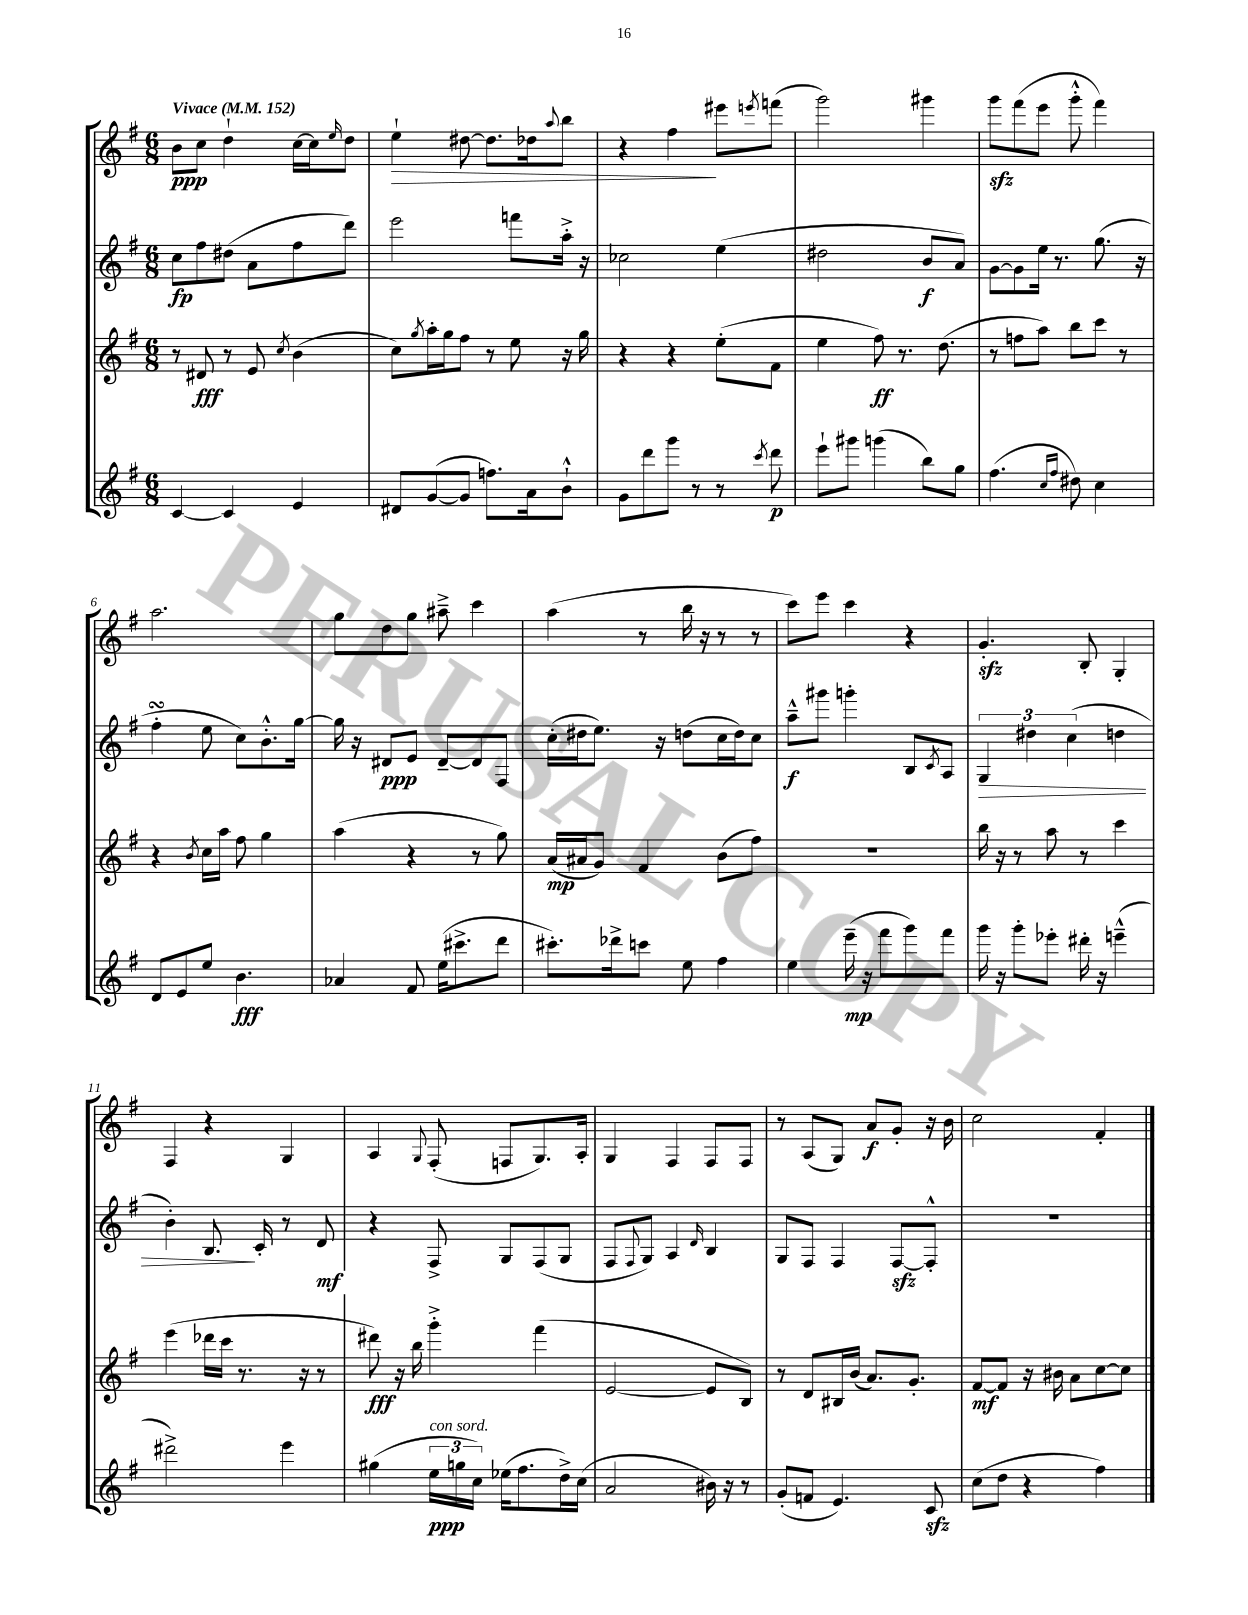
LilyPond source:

<<
\new StaffGroup <<
\new Staff = "s0" {
    \clef treble \key g \major \numericTimeSignature \time 6/8 \tempo "Vivace" 4 = 152
    b'8\ppp c''8 d''4-! c''16~ c''16 \grace { e''16 } d''8 |
    e''4-!\> dis''8~ dis''8. des''16 \appoggiatura { a''8 } b''8 |
    r4 fis''4\! eis'''8 \acciaccatura { e'''8 } f'''8( |
    g'''2) gis'''4 |
    g'''8\sfz fis'''8( e'''8 g'''8-.-^ fis'''4) |
    a''2. |
    g''8 d''8 g''8 ais''8---> c'''4 |
    a''4( r8 b''16 r16 r8 r8 |
    c'''8) e'''8 c'''4 r4 |
    g'4.-.\sfz b8-. g4-. |
    fis4 r4 g4 |
    a4 \appoggiatura { g8 } fis8-.( f8 g8.) a16-. |
    g4 fis4 fis8 fis8 |
    r8 a8( g8) a'8\f g'8-. r16 b'16 |
    c''2 fis'4-. \bar "|." |
}
\new Staff = "s1" {
    \clef treble \key g \major \numericTimeSignature \time 6/8
    c''8\fp fis''8 dis''8( a'8 fis''8 d'''8) |
    e'''2 f'''8 a''16-.-> r16 |
    ces''2 e''4( |
    dis''2 b'8\f a'8) |
    g'8~ g'8 e''16 r8. g''8.( r16 |
    fis''4-.\turn e''8 c''8) b'8.-.-^ g''16~ |
    g''16 r16 dis'8\ppp e'8 dis'8~-- dis'8 fis8 |
    c''16-.( dis''16 e''8.) r16 d''8( c''16 d''16) c''8 |
    a''8---^\f gis'''8 g'''4-. b8 \acciaccatura { c'8 } a8 |
    \tuplet 3/2 { g4\> dis''4 c''4( } d''4 |
    b'4-.) b8.\! c'16-. r8 d'8\mf |
    r4 fis8-> g8 fis8( g8 |
    fis8 \appoggiatura { fis8 } g8) a4 \grace { d'16 } b4 |
    g8 fis8 fis4 fis8~\sfz fis8-.-^ |
    r2. \bar "|." |
}
\new Staff = "s2" {
    \clef treble \key g \major \numericTimeSignature \time 6/8
    r8 dis'8\fff r8 e'8 \acciaccatura { c''8 } b'4( |
    c''8) \acciaccatura { g''8 } a''16-. g''16 fis''8 r8 e''8 r16 g''16 |
    r4 r4 e''8-.( fis'8 |
    e''4 fis''8\ff) r8. d''8.( |
    r8 f''8 a''8) b''8 c'''8 r8 |
    r4 \acciaccatura { b'8 } c''16 a''16 fis''8 g''4 |
    a''4( r4 r8 g''8) |
    a'16\mp( ais'16 g'8) fis'4 b'8( fis''8) |
    r2. |
    b''16 r16 r8 a''8 r8 c'''4 |
    e'''4( des'''16 c'''16 r8. r16 r8 |
    dis'''8\fff) r16 b''16 g'''4-.-> fis'''4( |
    e'2~ e'8 b8) |
    r8 d'8 bis16 b'16( a'8.) g'8.-. |
    fis'8~\mf fis'8 r16 bis'16 a'8 c''8~ c''8 \bar "|." |
}
\new Staff = "s3" {
    \clef treble \key g \major \numericTimeSignature \time 6/8
    c'4~ c'4 e'4 |
    dis'8 g'8~( g'8 f''8.) a'16 b'8-!-^ |
    g'8 d'''8 g'''8 r8 r8 \acciaccatura { c'''8 } d'''8\p |
    e'''8-! gis'''8 g'''4( b''8) g''8 |
    fis''4.( \grace { c''16 fis''16 } dis''8) c''4 |
    d'8 e'8 e''8 b'4.\fff |
    aes'4 fis'8 e''16( cis'''8.-> d'''8 |
    cis'''8.-.) des'''16-> c'''8 e''8 fis''4 |
    e''4 e'''16--\mp( r16 fis'''8 g'''8) fis'''8 |
    g'''16 r16 g'''8-. ees'''8-. dis'''16-. r16 e'''4---^( |
    dis'''2->) e'''4 |
    gis''4( \tuplet 3/2 { e''16\ppp^\markup { \italic "con sord." } g''16 c''16) } ees''16( fis''8. d''16->) c''16( |
    a'2 bis'16) r16 r8 |
    g'8-.( f'8 e'4.) c'8\sfz |
    c''8( d''8 r4 fis''4) \bar "|." |
}
>>
>>
